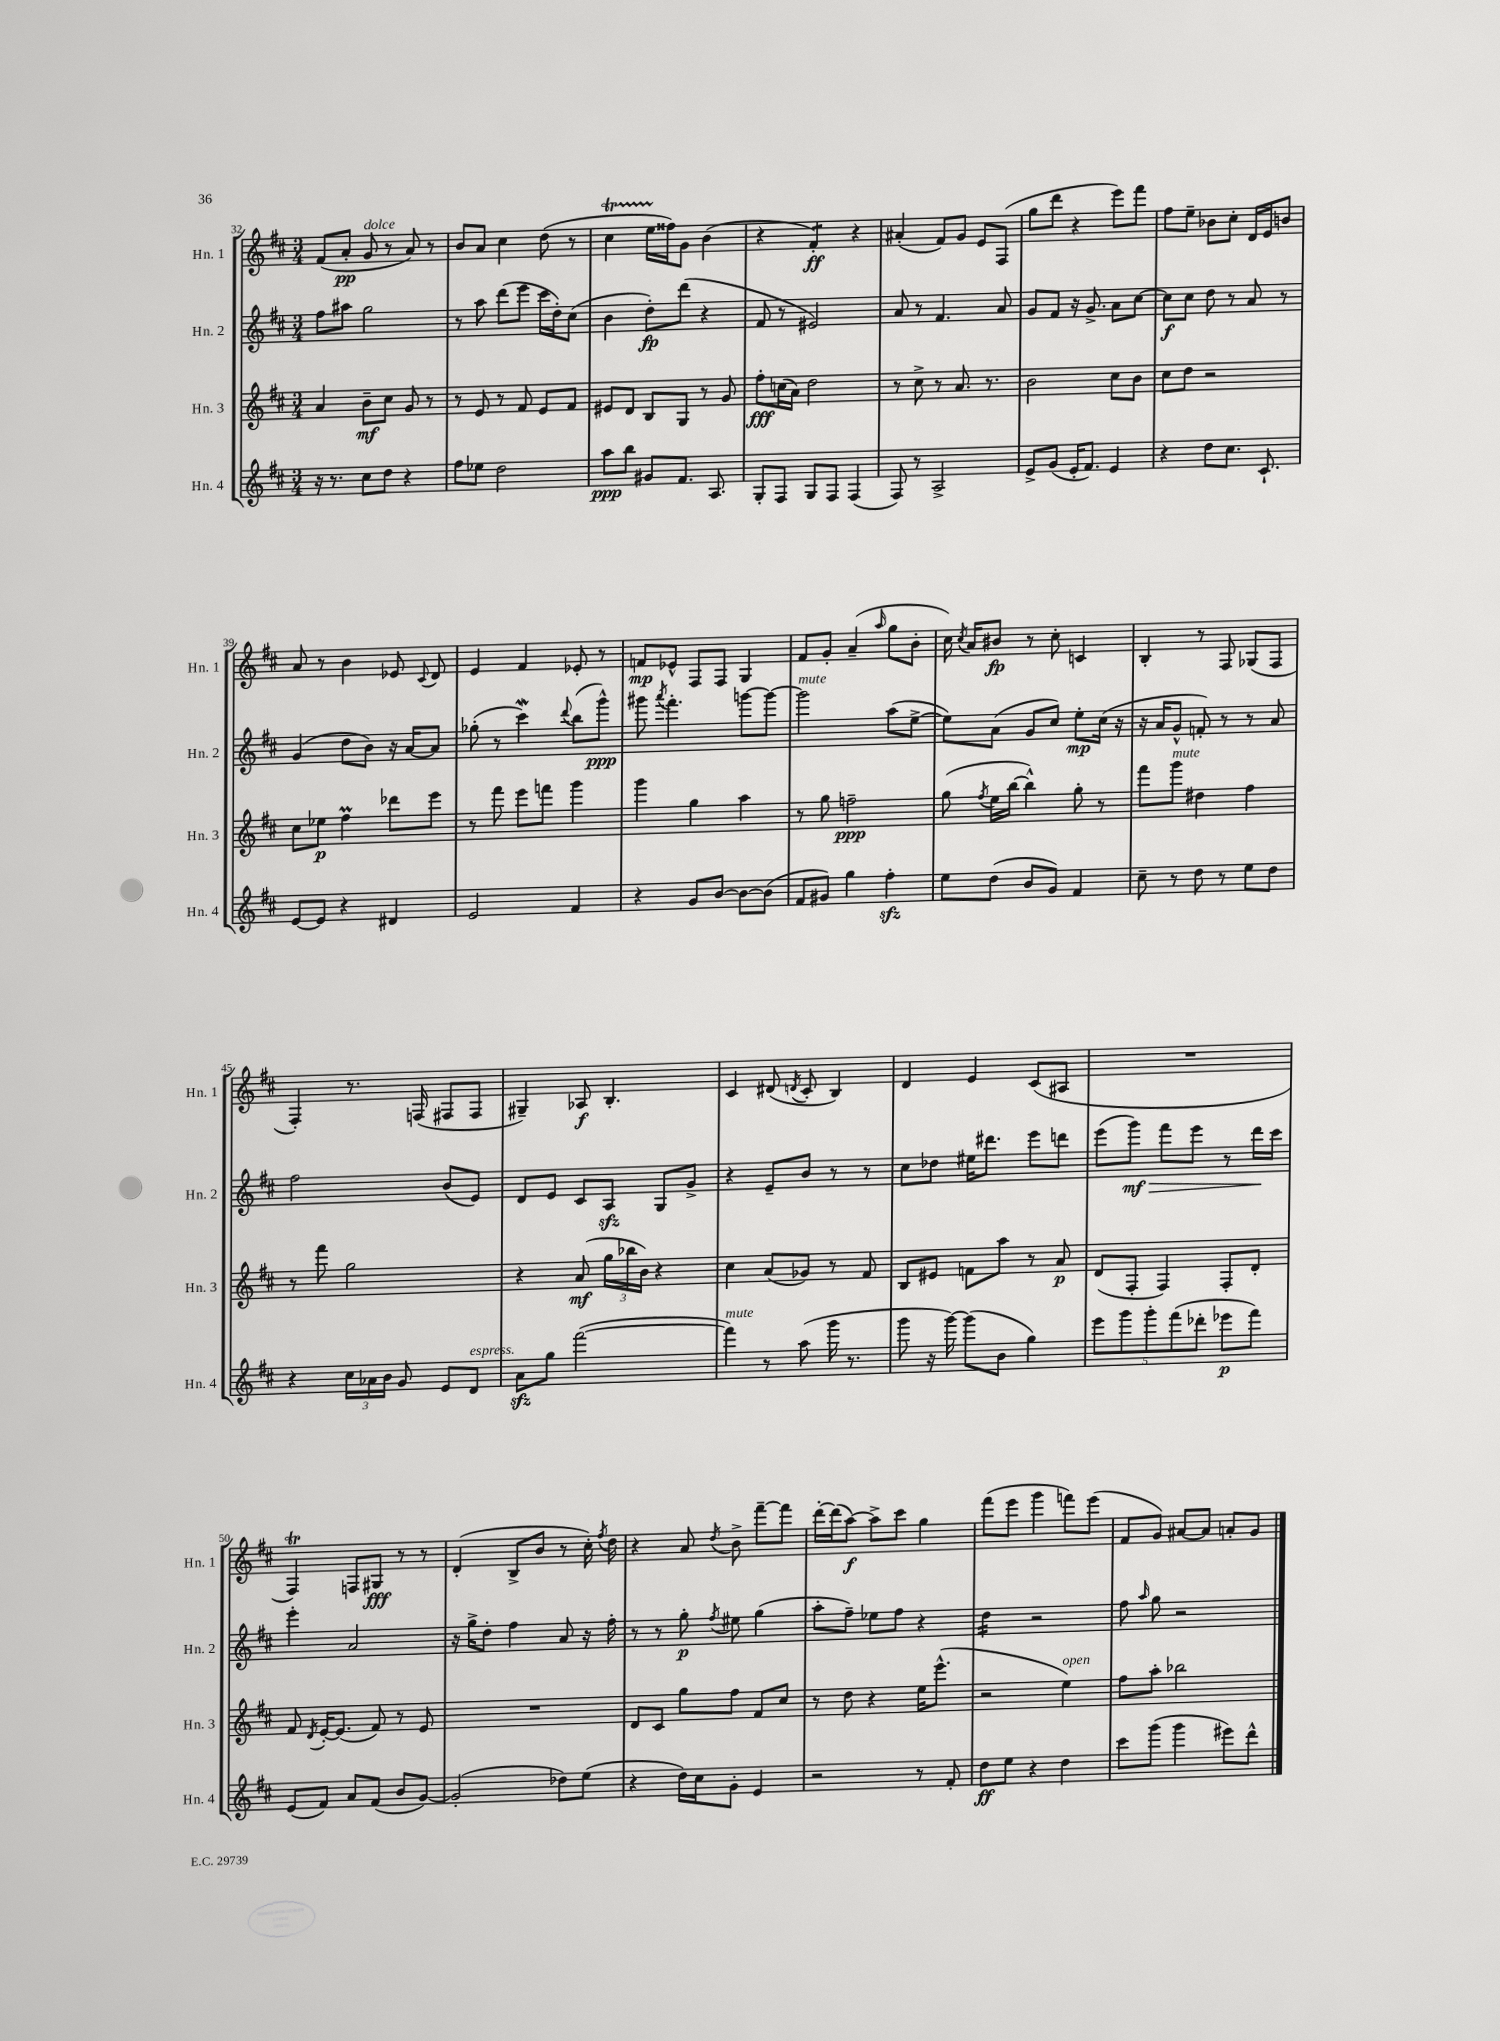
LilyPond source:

<<
\new StaffGroup <<
\new Staff = "s0" \with { instrumentName = "Hn. 1" shortInstrumentName = "Hn. 1" } {
    \clef treble \key d \major \numericTimeSignature \time 3/4
    \autoBeamOff fis'8[( a'8]-.\pp g'8^\markup { \italic "dolce" } r8 a'8) r8 |
    b'8[ a'8] cis''4 d''8( r8 |
    cis''4\startTrillSpan e''16[ fisis''16\stopTrillSpan) g'8] b'4( |
    r4 fis'4:8-.\ff) r4 |
    ais'4-.( fis'8[) g'8] e'8[ fis8]( |
    g''8[ d'''8] r4 e'''8[) fis'''8] |
    fis''8[ e''8]-- bes'8[ cis''8]-. d'16[ e'16 b'8] |
    a'8 r8 b'4 ees'8 \appoggiatura { cis'8 } d'8 |
    e'4 fis'4 ees'8-. r8 |
    f'8[\mp ees'8]-^ fis8[ fis8] g4 |
    fis'8[ g'8]-. a'4--( \grace { a''16 } g''8[ b'8]-. |
    cis''16) \acciaccatura { cis''8 } a'16[ bis'8]\fp r8 cis''8-. c'4 |
    b4-. r8 fis8 ges8[( fis8] |
    fis4-.) r8. f16( fis8[ fis8] |
    gis4--) aes8\f b4.-. |
    cis'4 dis'8( \acciaccatura { d'8 } cis'8-. b4) |
    d'4 e'4 cis'8[( ais8] |
    R2. |
    fis4\trill) f8[ gis8]\fff r8 r8 |
    d'4-.( b8[-> b'8] r8 cis''16-.) \acciaccatura { fis''8 } d''16 |
    r4 a'8 \acciaccatura { d''8 } b'8-> fis'''8[~-- fis'''8] |
    d'''16[~-. d'''16( a''8]~\f) a''8[-> cis'''8] g''4 |
    fis'''8[( e'''8] g'''4 f'''8[) e'''8]( |
    fis'8[ g'8]) ais'8[~ ais'8] a'8[-. g'8] \bar "|." |
}
\new Staff = "s1" \with { instrumentName = "Hn. 2" shortInstrumentName = "Hn. 2" } {
    \clef treble \key d \major \numericTimeSignature \time 3/4
    \autoBeamOff fis''8[ ais''8] g''2 |
    r8 a''8 d'''8[( e'''8] cis'''16[ d''16-.) cis''8]( |
    b'4 d''8[-.\fp) d'''8]( r4 |
    fis'8 r8 eis'2) |
    a'8 r8 fis'4. a'8 |
    g'8[ fis'8] r16 g'8.-> a'8[ cis''8]~ |
    cis''8[\f cis''8] d''8 r8 a'8 r8 |
    g'4( d''8[ b'8]) r16 a'16[~ a'8] |
    ges''8-.( r8 cis'''4\mordent) \appoggiatura { d'''8 } b''8[( g'''8]-^\ppp) |
    gis'''8 \acciaccatura { a'''8 } fis'''4.-. g'''8[~ g'''8]~ |
    g'''2^\markup { \italic "mute" } a''8[( e''8]~-> |
    e''8[) a'8]( g'8[ cis''8]) e''8[-.\mp cis''16]( r16 |
    r16 a'16[ g'8]-^ f'8-.) r8 r8 a'8 |
    fis''2 b'8[( e'8]) |
    d'8[ e'8] cis'8[ a8]\sfz g8[ g'8]-> |
    r4 e'8[-- b'8] r8 r8 |
    cis''8[ des''8] eis''16[ dis'''8.] e'''8[ d'''8] |
    e'''8[( g'''8]\mf\>) fis'''8[ e'''8] r8 d'''16[\! cis'''16] |
    e'''4-. a'2 |
    r16 g''16[-> d''8]-. fis''4 a'8 r16 fis''16-. |
    r8 r8 g''8-.\p \acciaccatura { fis''8 } eis''8 g''4( |
    a''8[-. fis''8]--) ees''8[ fis''8] r4 |
    d''4:16 r2 |
    fis''8 \grace { a''16 } g''8 r2 \bar "|." |
}
\new Staff = "s2" \with { instrumentName = "Hn. 3" shortInstrumentName = "Hn. 3" } {
    \clef treble \key d \major \numericTimeSignature \time 3/4
    \autoBeamOff a'4 b'8[--\mf cis''8] g'8 r8 |
    r8 e'8 r8 fis'8 e'8[ fis'8] |
    eis'8[ d'8] b8[ g8] r8 g'8 |
    fis''8[-.\fff c''16( a'16]) d''2 |
    r8 cis''8-> r8 a'8. r8. |
    b'2 cis''8[ b'8] |
    cis''8[ d''8] r2 |
    cis''8[ ees''8]\p fis''4\prall des'''8[ e'''8] |
    r8 fis'''8 e'''8[ f'''8] g'''4 |
    g'''4 g''4 a''4 |
    r8 g''8 f''2--\ppp |
    g''8( \acciaccatura { fis''8 } e''16[ b''16]~ b''4-^) g''8-. r8 |
    fis'''8[ g'''8]^\markup { \italic "mute" } dis''4 fis''4 |
    r8 fis'''8 g''2 |
    r4 a'8\mf( \tuplet 3/2 { g''16[ bes''16 b'16]) } r4 |
    cis''4 a'8[( ges'8]) r8 fis'8 |
    b8[ eis'8] f'8[ a''8] r8 a'8\p |
    d'8[( fis8]-. fis4) fis8[-. d'8]-. |
    fis'8 \acciaccatura { d'8 } e'16[~-. e'8.]( fis'8) r8 e'8 |
    R2. |
    d'8[ cis'8] g''8[ fis''8] fis'8[ cis''8] |
    r8 d''8 r4 e''16[ e'''8.]-^( |
    r2 e''4^\markup { \italic "open" }) |
    fis''8[ a''8]-. bes''2 \bar "|." |
}
\new Staff = "s3" \with { instrumentName = "Hn. 4" shortInstrumentName = "Hn. 4" } {
    \clef treble \key d \major \numericTimeSignature \time 3/4
    \autoBeamOff r16 r8. cis''8[ d''8] r4 |
    fis''8[ ees''8] d''2 |
    a''8[\ppp b''8] gis'8[ fis'8.] a8. |
    g8[-. fis8] g8[ fis8] fis4( |
    fis8) r8 a2-> |
    e'8[-> g'8]( e'16[-. fis'8.]) e'4 |
    r4 d''8[ cis''8.] cis'8.-! |
    e'8[~ e'8] r4 dis'4 |
    e'2 fis'4 |
    r4 g'8[ b'8]~ b'8[~ b'8]( |
    fis'8[ gis'8]) g''4 fis''4-.\sfz |
    e''8[ d''8]( b'8[ g'8]) fis'4 |
    cis''8-- r8 d''8 r8 e''8[ d''8] |
    r4 \tuplet 3/2 { cis''16[ aes'16 b'16] } g'8 e'8[ d'8]^\markup { \italic "espress." } |
    a'8[\sfz g''8] fis'''2~( |
    fis'''4^\markup { \italic "mute" }) r8 a''8( g'''16 r8. |
    g'''8 r16 g'''16~) g'''8[( b'8] g''4) |
    \tuplet 5/4 { e'''8[ g'''8 g'''8-. fis'''8( des'''8]-. } ees'''8[\p fis'''8]) |
    e'8[( fis'8]) a'8[ fis'8]( b'8[ g'8]~) |
    g'2-.( des''8[) e''8]( |
    r4 d''16[) cis''16 g'8]-. e'4 |
    r2 r8 fis'8-. |
    d''8[\ff e''8] r4 d''4 |
    cis'''8[ g'''8]( g'''4 eis'''8[) d'''8]-^ \bar "|." |
}
>>
>>
\layout { \context { \Score currentBarNumber = #32 } }
